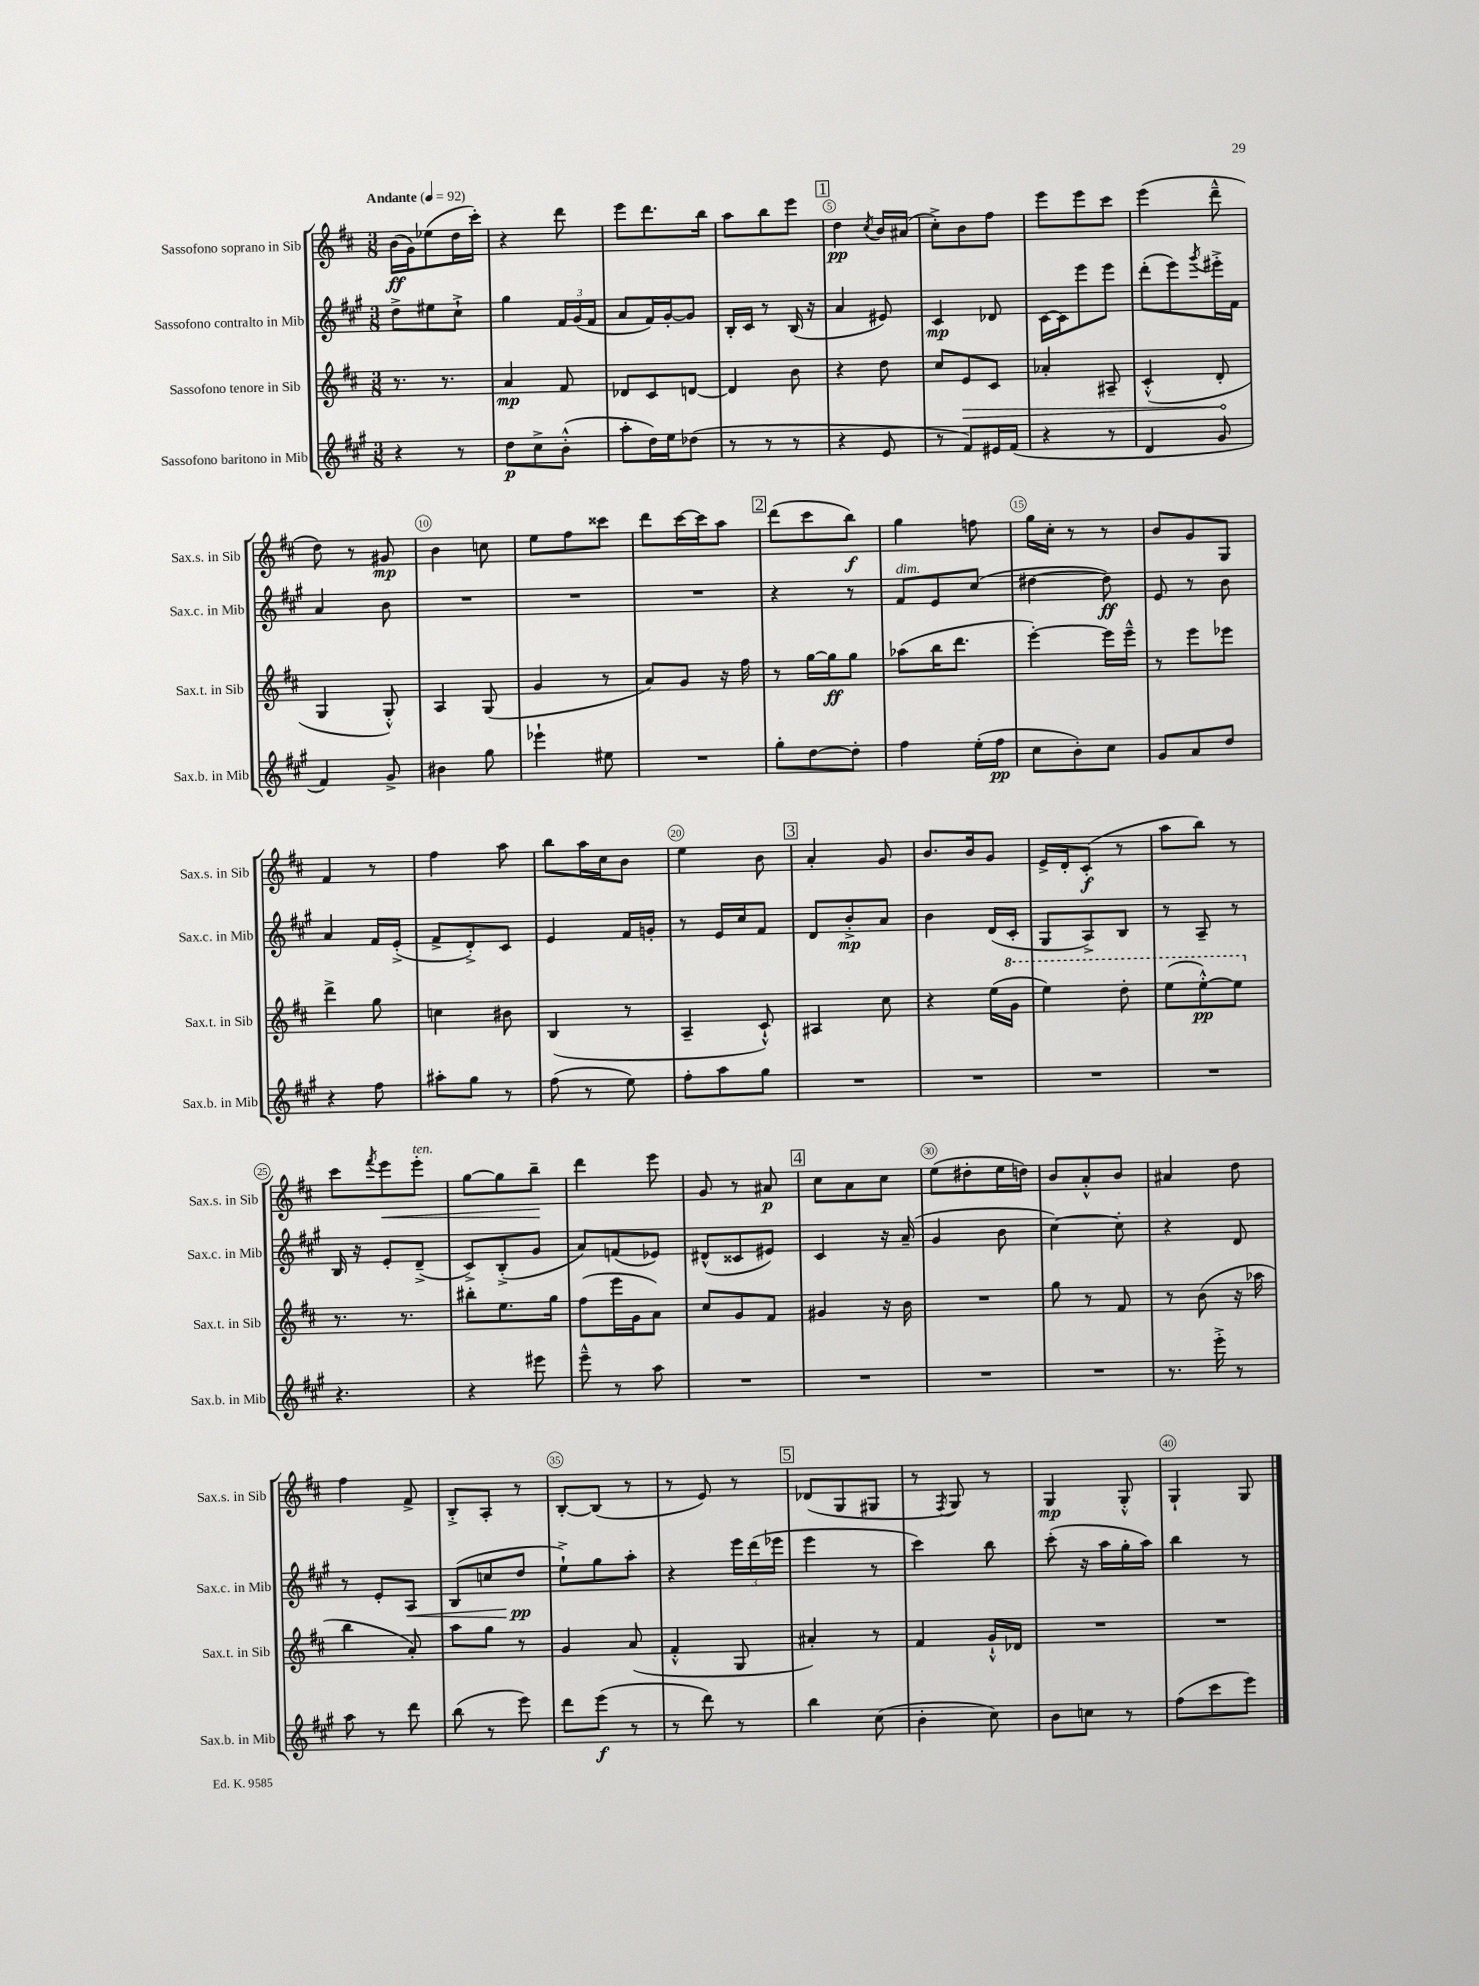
<<
\new StaffGroup <<
\new Staff = "s0" \with { instrumentName = "Sassofono soprano in Sib" shortInstrumentName = "Sax.s. in Sib" } {
    \clef treble \key d \major \numericTimeSignature \time 3/8 \tempo "Andante" 4 = 92
    b'16\ff( g'16) ees''8( d''16 cis'''16-.) |
    r4 d'''8 |
    e'''8 d'''8. b''16 |
    a''8 b''8 e'''8 |
    \mark \markup { \box "1" } d''4\pp \acciaccatura { cis''8 } b'16 ais'16( |
    cis''8-.->) b'8 fis''8 |
    e'''8 e'''8 cis'''8 |
    e'''4( d'''8---^ |
    d''8) r8 gis'8\mp |
    b'4 c''8 |
    e''8 fis''8 cisis'''8 |
    d'''8 cis'''16~ cis'''16 a''8 |
    \mark \markup { \box "2" } d'''8( cis'''8 b''8\f) |
    g''4 f''8 |
    g''16 cis''16-. r8 r8 |
    b'8 g'8 g8 |
    fis'4 r8 |
    fis''4 a''8 |
    b''8 a''16 cis''16 b'8 |
    e''4 b'8 |
    \mark \markup { \box "3" } a'4-. g'8 |
    b'8. b'16 g'8 |
    e'16-> d'16-. cis'8-.\f( r8 |
    a''8 b''8) r8 |
    cis'''8 \acciaccatura { fis'''8 } e'''8\< e'''8-.^\markup { \italic "ten." } |
    g''8~ g''8 b''8--\! |
    d'''4 e'''8 |
    g'8 r8 ais'8\p |
    \mark \markup { \box "4" } cis''8 a'8 cis''8 |
    e''8( dis''8-. e''16 d''16) |
    b'8 a'8-.-^ b'8 |
    ais'4 d''8 |
    fis''4 fis'8-> |
    b8-.-> a8-. r8 |
    b8~-. b8( r8 |
    r8 e'8) r8 |
    \mark \markup { \box "5" } des'8( g8 gis8 |
    r8 \acciaccatura { fis8 } g8) r8 |
    g4\mp g8-.-^ |
    g4-! g8 \bar "|." |
}
\new Staff = "s1" \with { instrumentName = "Sassofono contralto in Mib" shortInstrumentName = "Sax.c. in Mib" } {
    \clef treble \key a \major \numericTimeSignature \time 3/8
    d''8-> eis''8 cis''8-!-> |
    gis''4 \tuplet 3/2 { fis'16 gis'16( fis'16 } |
    a'8 fis'16) gis'16~-. gis'8 |
    b16-. cis'16 r8 b16( r16 |
    \mark \markup { \box "1" } a'4 eis'8) |
    cis'4\mp des'8 |
    cis'16~ cis'16 e'''8 e'''8 |
    d'''8-.( e'''8) \acciaccatura { gis'''8 } eis'''16-.-> fis'16 |
    a'4 b'8 |
    R4. |
    R4. |
    R4. |
    \mark \markup { \box "2" } r4 r8 |
    fis'8^\markup { \italic "dim." } e'8 cis''8( |
    dis''4~ dis''8\ff) |
    e'8 r8 b'8 |
    a'4 fis'16 e'16-.->( |
    fis'8-> d'8-.->) cis'8 |
    e'4 fis'16 g'16-. |
    r8 e'16 cis''16 fis'8 |
    \mark \markup { \box "3" } d'8 b'8-.->\mp a'8 |
    b'4 d'16( cis'16-. |
    gis8 a8->) b8 |
    r8 a8-- r8 |
    b16 r16 e'8-. d'8--->( |
    cis'8->) b8-.->( gis'8 |
    a'8) f'8( ees'8) |
    dis'8-^( cisis'8 eis'8) |
    \mark \markup { \box "4" } cis'4 r16 a'16--( |
    gis'4 b'8 |
    cis''4~) cis''8-. |
    r4 d'8 |
    r8 e'8-. a8\< |
    b8( c''8 d''8\pp\! |
    e''8-!->) gis''8 a''8-. |
    r4 \tuplet 3/2 { e'''16 d'''16( ees'''16 } |
    \mark \markup { \box "5" } e'''4 r8 |
    cis'''4) b''8 |
    cis'''8-.( r16 a''16 gis''16-. a''16) |
    b''4 r8 \bar "|." |
}
\new Staff = "s2" \with { instrumentName = "Sassofono tenore in Sib" shortInstrumentName = "Sax.t. in Sib" } {
    \clef treble \key d \major \numericTimeSignature \time 3/8
    r8. r8. |
    a'4\mp fis'8 |
    des'8 cis'8 d'8~ |
    d'4 b'8 |
    \mark \markup { \box "1" } r4 d''8 |
    cis''8 \once \override Hairpin.circled-tip = ##t e'8\> cis'8 |
    aes'4-. ais8-- |
    cis'4-.-^( d'8-.\! |
    g4 g8-.-^) |
    a4 g8( |
    g'4 r8 |
    a'8) g'8 r16 fis''16 |
    \mark \markup { \box "2" } r8 g''16~ g''16\ff g''8 |
    aes''8( b''16 d'''8. |
    e'''4~-.) e'''16 e'''16---^ |
    r8 e'''8 ees'''8 |
    d'''4-> g''8 |
    c''4 bis'8 |
    b4( r8 |
    a4-- cis'8-!-^) |
    \mark \markup { \box "3" } ais4 cis''8 |
    r4 e''16( \ottava #1 g''16 |
    e'''4) d'''8-. |
    e'''8( e'''8~-.-^\pp) e'''8 \ottava #0 |
    r8. r8. |
    bis''8-. e''8. g''16 |
    fis''8( e'''16 g'16 a'8) |
    cis''8 g'8 fis'8 |
    \mark \markup { \box "4" } gis'4 r16 b'16 |
    R4. |
    g''8 r8 fis'8 |
    r8 b'8( r16 aes''16 |
    b''4 a'8-.) |
    a''8 g''8 r8 |
    g'4 a'8( |
    fis'4-.-^ g8 |
    \mark \markup { \box "5" } ais'4-.) r8 |
    fis'4 g'16-!-^ des'16 |
    R4. |
    R4. \bar "|." |
}
\new Staff = "s3" \with { instrumentName = "Sassofono baritono in Mib" shortInstrumentName = "Sax.b. in Mib" } {
    \clef treble \key a \major \numericTimeSignature \time 3/8
    r4 r8 |
    d''8\p cis''8-> b'8-.-^( |
    a''8-. d''16) e''16 des''8( |
    r8 r8 r8 |
    \mark \markup { \box "1" } r4 e'8 |
    r8 fis'8) eis'16 fis'16( |
    r4 r8 |
    d'4 gis'8 |
    fis'4) gis'8-> |
    bis'4 gis''8 |
    ees'''4-! eis''8 |
    R4. |
    \mark \markup { \box "2" } gis''8-. d''8~ d''8-. |
    fis''4 e''16-.( fis''16\pp |
    cis''8 b'8-.) cis''8 |
    gis'8 a'8 d''8 |
    r4 fis''8 |
    ais''8-. gis''8 r8 |
    fis''8( r8 e''8) |
    fis''8-. a''8 gis''8 |
    \mark \markup { \box "3" } R4. |
    R4. |
    R4. |
    R4. |
    r4. |
    r4 eis'''8 |
    e'''8---^ r8 a''8 |
    R4. |
    \mark \markup { \box "4" } R4. |
    R4. |
    R4. |
    r8. e'''16-.-> r8 |
    a''8 r8 d'''8 |
    b''8( r8 e'''8) |
    d'''8 e'''8\f( r8 |
    r8 d'''8) r8 |
    \mark \markup { \box "5" } b''4 cis''8( |
    b'4-. cis''8) |
    b'8 c''8 r8 |
    fis''8( cis'''8 e'''8) \bar "|." |
}
>>
>>
\layout { \context { \Score \override BarNumber.break-visibility = ##(#f #t #t) barNumberVisibility = #(every-nth-bar-number-visible 5) \override BarNumber.stencil = #(make-stencil-circler 0.1 0.3 ly:text-interface::print) } }
